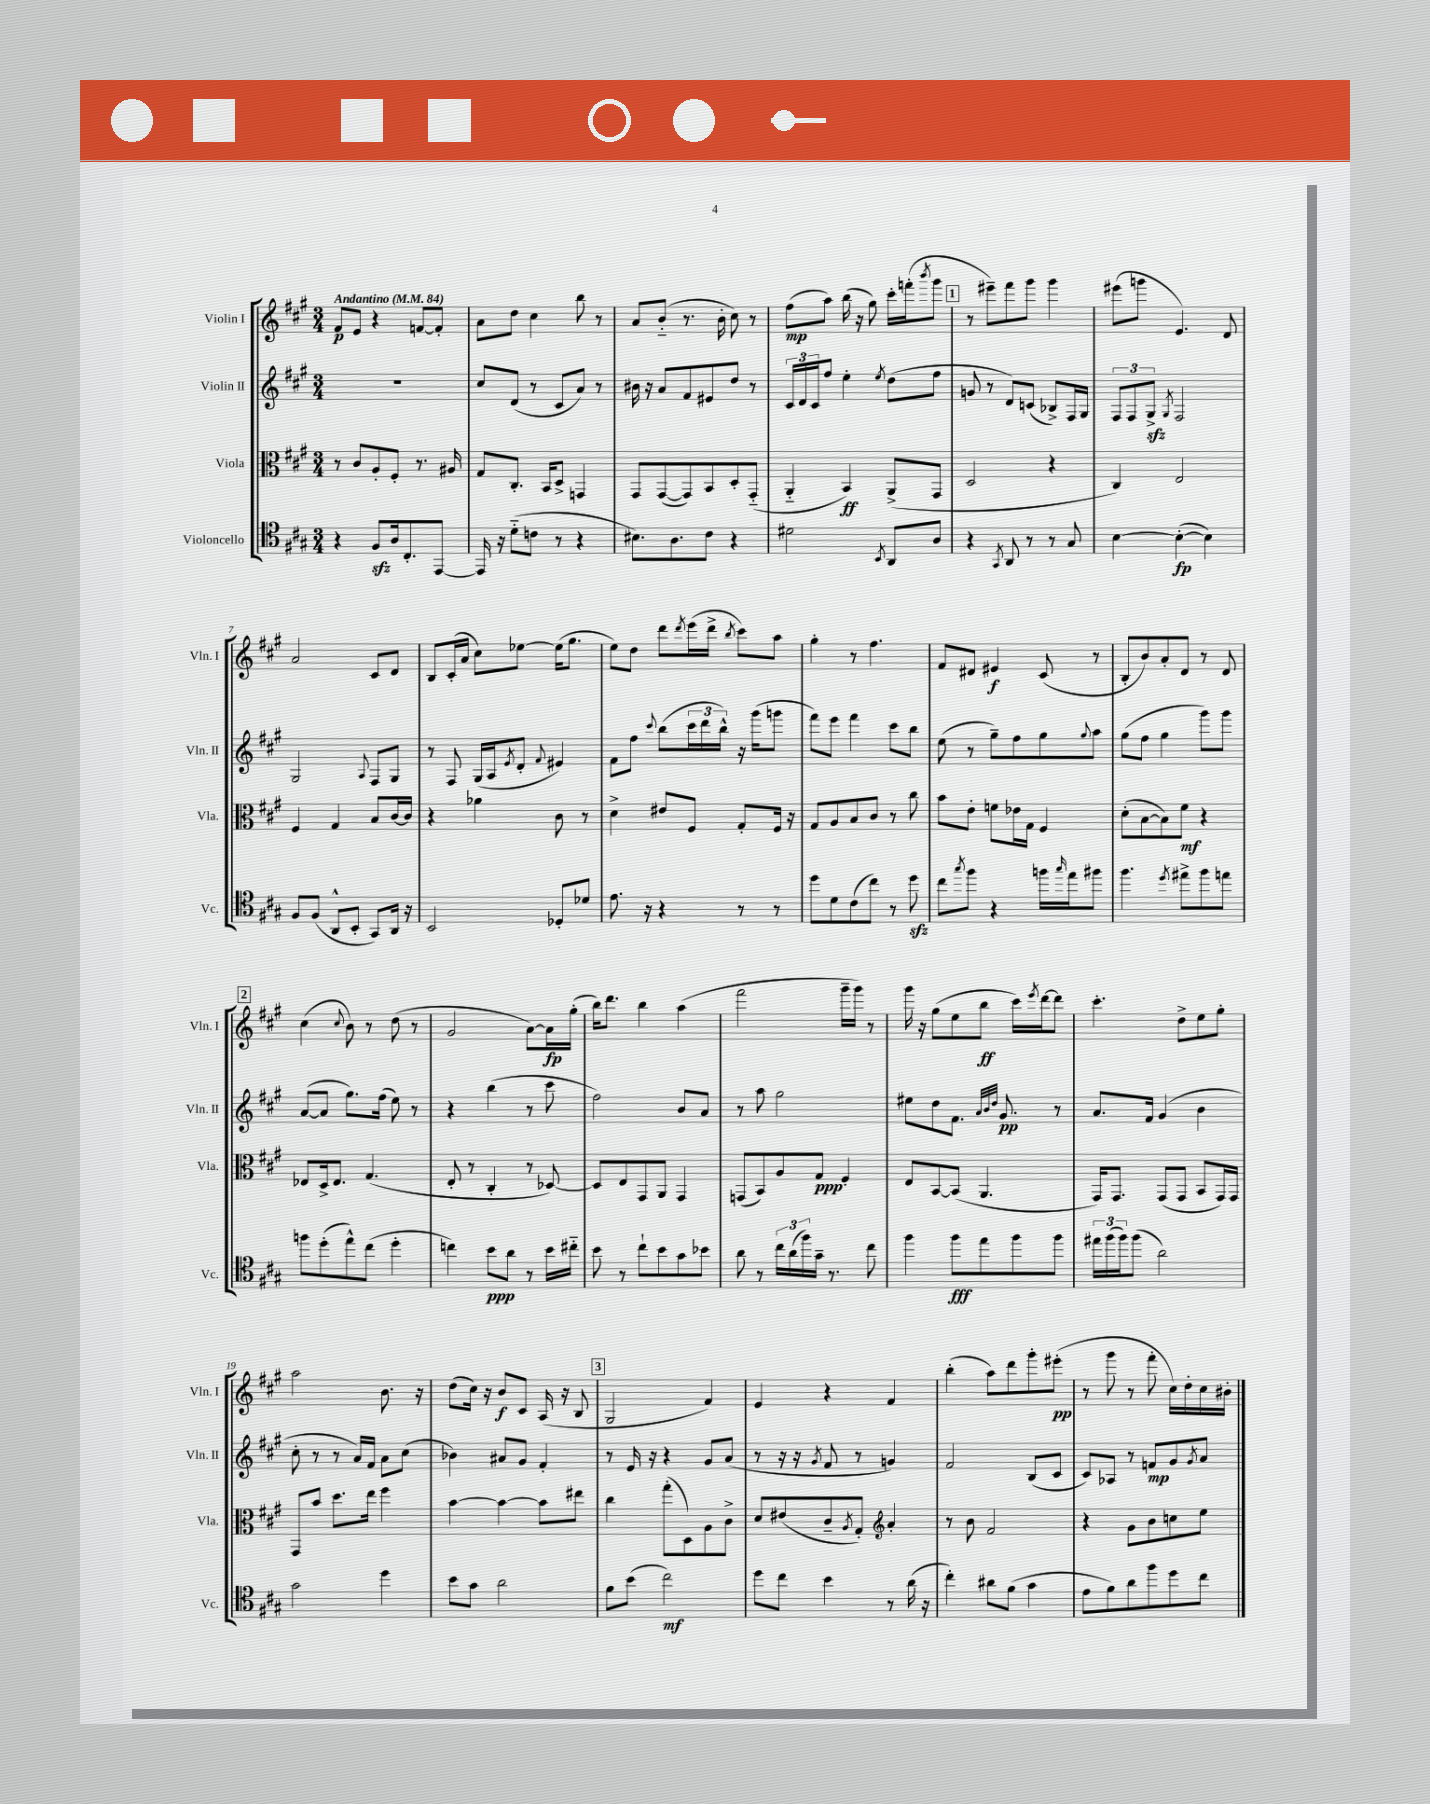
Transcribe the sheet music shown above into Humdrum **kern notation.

**kern	**dynam	**kern	**dynam	**kern	**dynam	**kern	**dynam
*part4	*part4	*part3	*part3	*part2	*part2	*part1	*part1
*staff4	*staff4	*staff3	*staff3	*staff2	*staff2	*staff1	*staff1
*I"Violoncello	*	*I"Viola	*	*I"Violin II	*	*I"Violin I	*
*I'Vc.	*	*I'Vla.	*	*I'Vln. II	*	*I'Vln. I	*
*clefC4	*	*clefC3	*	*clefG2	*	*clefG2	*
*k[f#c#g#]	*	*k[f#c#g#]	*	*k[f#c#g#]	*	*k[f#c#g#]	*
*M3/4	*	*M3/4	*	*M3/4	*	*M3/4	*
*MM84	*	*MM84	*	*MM84	*	*MM84	*
=1	=1	=1	=1	=1	=1	=1	=1
!	!	!	!	!	!	!LO:TX:a:B:t=Andantino	!
4r	.	8r	.	2.r	.	8f#/L	p
.	.	8c#/L	.	.	.	8e/J	.
8F#zz/L	.	8A'/	.	.	.	4r	.
16A/k	.	8F#'/J	.	.	.	.	.
8.C#'/	.	.	.	.	.	.	.
.	.	8.r	.	.	.	[8fn/L	.
[8EE/J	.	.	.	.	.	8f'/J]	.
.	.	16A#X/	.	.	.	.	.
=2	=2	=2	=2	=2	=2	=2	=2
16EE/]	.	8G#/L	.	8cc#/L	.	8a\L	.
16r	.	.	.	.	.	.	.
(8d\L	.	8.C#'/J	.	(8d/J	.	8dd\J	.
8cn\J	.	.	.	8r	.	4cc#\	.
.	.	16BB/KL	.	.	.	.	.
8r	.	8D^/J	.	8c#/L	.	.	.
4r	.	4GGn/	.	8a/J)	.	8bb\	.
.	.	.	.	8r	.	8r	.
=3	=3	=3	=3	=3	=3	=3	=3
8.B#X\L)	.	8GG#/L	.	16b#X\	.	8a/L	.
.	.	.	.	16r	.	.	.
.	.	([8GG#/	.	8a/L	.	(8b/J	.
8.A\	.	.	.	.	.	.	.
.	.	8GG#/])	.	8f#/	.	8.r	.
8c#\J	.	8BB/	.	8e#X/	.	.	.
.	.	.	.	.	.	16b'\	.
4r	.	8D'/	.	8dd/J	.	8cc#\)	.
.	.	(8GG#/J	.	8r	.	8r	.
=4	=4	=4	=4	=4	=4	=4	=4
2d#X\	.	4AA/	.	24c#/LL	.	(8ff#\L	mp
.	.	.	.	24d/	.	.	.
.	.	.	.	24c#/J	.	.	.
.	.	.	.	8ff#/J	.	8aa\J)	.
.	.	4BB/)	ff	4ee'\	.	(16bb\	.
.	.	.	.	.	.	16r	.
.	.	.	.	.	.	8gg#\)	.
8qBB/	.	.	.	8qee/	.	.	.
8AA/L	.	(8AA^/L	.	(8dd\L	.	16ccc#'\LL	.
.	.	.	.	.	.	(16fffn'\J	.
.	.	.	.	.	.	8qbbb/	.
8A/J	.	8GG#/J	.	8ff#\J	.	8ggg#\J	.
!!LO:REH:place=s1:t=1
=5	=5	=5	=5	=5	=5	=5	=5
4r	.	2D/	.	8gn/	.	8r	.
.	.	.	.	8r	.	8eee#X~\L)	.
8qGG#/	.	.	.	.	.	.	.
8AA/	.	.	.	8d/L)	.	8fff#\	.
8r	.	.	.	(8cn/J	.	8ggg#\J	.
8r	.	4r	.	8B-X^/L)	.	4ggg#\	.
8G#/	.	.	.	16F#/L	.	.	.
.	.	.	.	16G#/JJ	.	.	.
=6	=6	=6	=6	=6	=6	=6	=6
[4B\	.	4C#/)	.	12F#/L	.	(8eee#X\L	.
.	.	.	.	12F#/	.	.	.
.	.	.	.	.	.	8gggn\J	.
.	.	.	.	12G#zz^/J	.	.	.
.	.	.	.	8qG#/	.	.	.
(4B'\_	fp	2E/	.	2F#/	.	4.e/)	.
4B\])	.	.	.	.	.	.	.
.	.	.	.	.	.	8d/	.
!!LO:LB:g=z
=7	=7	=7	=7	=7	=7	=7	=7
8F#/L	.	4F#/	.	2G#/	.	2a/	.
(8F#/J	.	.	.	.	.	.	.
8AA^^/L	.	4G#/	.	.	.	.	.
8BB'/J	.	.	.	.	.	.	.
.	.	.	.	8qqA/	.	.	.
8GG#/L)	.	8B/L	.	8F#/L	.	8c#/L	.
16AA/Jk	.	[16c#/L	.	8G#/J	.	8d/J	.
16r	.	16c#/JJ]	.	.	.	.	.
=8	=8	=8	=8	=8	=8	=8	=8
2BB/	.	4r	.	8r	.	8B/L	.
.	.	.	.	8F#/	.	(16c#'/L	.
.	.	.	.	.	.	16a/JJ	.
.	.	4a-X\	.	(16G#/LL	.	8cc#\L)	.
.	.	.	.	16A/J	.	.	.
.	.	.	.	8qe/	.	.	.
.	.	.	.	8d'/J	.	[8ee-X\J	.
.	.	.	.	8qqf#/	.	.	.
8D-X'/L	.	8c#\	.	4e#X/)	.	(16ee-\KL]	.
.	.	.	.	.	.	8.gg#\J	.
8d-X/J	.	8r	.	.	.	.	.
=9	=9	=9	=9	=9	=9	=9	=9
8.e\	.	4d^\	.	8f#\L	.	8ee\L)	.
.	.	.	.	8ff#\J	.	8dd\J	.
16r	.	.	.	.	.	.	.
.	.	.	.	8qqccc#/	.	.	.
4r	.	8e#X/L	.	(8bb\L	.	8ddd\L	.
.	.	.	.	.	.	8qddd/	.
.	.	8F#/J	.	24ccc#\L	.	(16eee\L	.
.	.	.	.	24ddd\	.	.	.
.	.	.	.	.	.	16ddd^\JJ	.
.	.	.	.	24bb^^\JJ)	.	.	.
.	.	.	.	.	.	8qbb/	.
8r	.	8G#'/L	.	16r	.	8ccc#\L)	.
.	.	.	.	(16ggg#\KL	.	.	.
8r	.	16F#/Jk	.	8gggn\J	.	8aa\J	.
.	.	16r	.	.	.	.	.
=10	=10	=10	=10	=10	=10	=10	=10
8dd\L	.	8G#/L	.	8fff#\L)	.	4gg#'\	.
8d\	.	8A/	.	8eee\J	.	.	.
(8c#\	.	8B/	.	4fff#\	.	8r	.
8cc#\J)	.	8c#/J	.	.	.	4.ff#\	.
8r	.	8r	.	8ccc#\L	.	.	.
8ddzz\	.	8cc#\	.	8bb\J	.	.	.
=11	=11	=11	=11	=11	=11	=11	=11
8cc#\L	.	8b\L	.	(8ee\	.	8f#/L	.
8qgg#/	.	.	.	.	.	.	.
8ff#\J	.	8e'\J	.	8r	.	8d#X/J	.
4r	.	8fn\L	.	8gg#~\L)	.	4e#X/	f
.	.	16e-X\L	.	8ff#\	.	.	.
.	.	16G#\JJ	.	.	.	.	.
16ffn\LL	.	4F#/	.	8gg#\	.	(8c#/	.
16qqgg#/	.	.	.	.	.	.	.
16ee\J	.	.	.	.	.	.	.
.	.	.	.	8qqgg#/	.	.	.
8ff#X\J	.	.	.	8aa\J	.	8r	.
=12	=12	=12	=12	=12	=12	=12	=12
4.ff#\	.	(8d'\L	.	(8gg#\L	.	8B'/L	.
.	.	[8B\	.	8ff#\J	.	8b/)	.
.	.	8B\])	.	4gg#\	.	8a'/	.
8qdd/	.	.	.	.	.	.	.
8ee#X^\L	.	8f#\J	mf	.	.	8d/J	.
8ff#\	.	4r	.	8ggg#\L)	.	8r	.
8een\J	.	.	.	8ggg#\J	.	8d/	.
!!LO:LB:g=z
!!LO:REH:place=s1:t=2
=13	=13	=13	=13	=13	=13	=13	=13
8ffn\L	.	8E-X/L	.	([8a/L	.	(4cc#\	.
(8dd'\	.	16D^/k	.	8a/J]	.	.	.
.	.	8.E-/J	.	.	.	.	.
.	.	.	.	.	.	8qqcc#/	.
8ee^^\)	.	.	.	8.gg#\L)	.	8b\)	.
(8cc#\J	.	(4.G#/	.	.	.	8r	.
.	.	.	.	(16ff#\Jk	.	.	.
4dd'\	.	.	.	8ee\)	.	(8dd\	.
.	.	.	.	8r	.	8r	.
=14	=14	=14	=14	=14	=14	=14	=14
4ccn\)	.	8E'/	.	4r	.	2g#/	.
.	.	8r	.	.	.	.	.
8b\L	ppp	4C#'/	.	(4bb\	.	.	.
8a\J	.	.	.	.	.	.	.
8r	.	8r	.	8r	.	[8a\L)	.
16b\LL	.	[8D-X/)	.	8ccc#\	.	16a\L]	fp
16cc#X\JJ	.	.	.	.	.	(16gg#'\JJ	.
=15	=15	=15	=15	=15	=15	=15	=15
8b\	.	8D-/L]	.	2ff#\)	.	16bb\KL)	.
.	.	.	.	.	.	8.ddd\J	.
8r	.	8E/	.	.	.	.	.
8cc#`\L	.	8GG#/	.	.	.	4bb\	.
8b\	.	8AA/J	.	.	.	.	.
8g#\	.	4GG#/	.	8b/L	.	(4aa\	.
8b-X\J	.	.	.	8a/J	.	.	.
=16	=16	=16	=16	=16	=16	=16	=16
8a\	.	(8GGn/L	.	8r	.	2fff#\	.
8r	.	8BB/)	.	8aa\	.	.	.
24cc#\LL	.	8A/	.	2gg#\	.	.	.
(24a\	.	.	.	.	.	.	.
24ff#\)	.	.	.	.	.	.	.
16g#~\JJ	.	8G#/J	ppp	.	.	.	.
8.r	.	.	.	.	.	.	.
.	.	4F#'/	.	.	.	16ggg#~\LL	.
.	.	.	.	.	.	16ggg#\JJ)	.
8cc#\	.	.	.	.	.	8r	.
=17	=17	=17	=17	=17	=17	=17	=17
4ff#\	.	8E/L	.	8ee#X\L	.	16ggg#\	.
.	.	.	.	.	.	16r	.
.	.	[8BB/	.	8dd\	.	(8gg#\L	.
8ff#\L	fff	(8BB/J]	.	8.f#\J	.	8ee\	.
8ee\	.	4.AA/	.	.	.	8bb\J	ff
.	.	.	.	32qqa/LLL	.	.	.
.	.	.	.	32qqb/	.	.	.
.	.	.	.	32qqdd/JJJ	.	.	.
.	.	.	.	8.g#/	pp	.	.
8ff#\	.	.	.	.	.	16ccc#\LL)	.
.	.	.	.	.	.	8qeee/	.
.	.	.	.	.	.	[16ddd\J	.
8ff#\J	.	.	.	8r	.	8ddd\J]	.
=18	=18	=18	=18	=18	=18	=18	=18
24ee#X\LL	.	16GG#/KL)	.	8.a/L	.	4.ccc#'\	.
(24ff#\	.	.	.	.	.	.	.
.	.	8.GG#/J	.	.	.	.	.
24ff#\J)	.	.	.	.	.	.	.
(8ff#\J	.	.	.	.	.	.	.
.	.	.	.	16f#/Jk	.	.	.
2a\)	.	(8GG#/L	.	(4g#/	.	.	.
.	.	8GG#/J	.	.	.	8dd^\L	.
.	.	8BB/L	.	4b\	.	8ee\	.
.	.	16GG#/L)	.	.	.	8gg#'\J	.
.	.	16GG#/JJ	.	.	.	.	.
!!LO:LB:g=z
=19	=19	=19	=19	=19	=19	=19	=19
2g#\	.	8GG#/L	.	8cc#'\	.	2aa\	.
.	.	8b/J	.	8r	.	.	.
.	.	8.dd\L	.	8r	.	.	.
.	.	.	.	16a/LL)	.	.	.
.	.	16ee\Jk	.	16f#/JJ	.	.	.
4dd\	.	4ff#\	.	8a\L	.	8.b\	.
.	.	.	.	(8cc#\J	.	.	.
.	.	.	.	.	.	16r	.
=20	=20	=20	=20	=20	=20	=20	=20
8b\L	.	[4b\	.	4b-X\)	.	(8dd\L	.
8g#\J	.	.	.	.	.	16cc#\Jk)	.
.	.	.	.	.	.	16r	.
2a\	.	4b\_	.	8a#X/L	.	8b/L	f
.	.	.	.	8g#/J	.	8c#/J	.
.	.	8b\L]	.	4f#'/	.	(16A/	.
.	.	.	.	.	.	16r	.
.	.	8ee#X\J	.	.	.	8B/	.
!!LO:REH:place=s1:t=3
=21	=21	=21	=21	=21	=21	=21	=21
8f#\L	.	4cc#\	.	8r	.	2G#/	.
(8b\J	.	.	.	16e/	.	.	.
.	.	.	.	16r	.	.	.
2cc#\)	mf	(8gg#'\L	.	4r	.	.	.
.	.	8D\)	.	.	.	.	.
.	.	8A\	.	8g#/L	.	4f#/)	.
.	.	8c#^\J	.	(8a/J	.	.	.
=22	=22	=22	=22	=22	=22	=22	=22
8dd\L	.	8d/L	.	8r	.	4e/	.
8cc#\J	.	(8e#X/	.	16r	.	.	.
.	.	.	.	16r	.	.	.
.	.	.	.	8qg#/	.	.	.
4b\	.	8c#~/	.	8f#/	.	4r	.
.	.	8qA/	.	.	.	.	.
.	.	8G#'/J)	.	8r	.	.	.
*	*	*clefG2	*	*	*	*	*
8r	.	4a'/	.	4gn/)	.	4f#/	.
(16a\	.	.	.	.	.	.	.
16r	.	.	.	.	.	.	.
=23	=23	=23	=23	=23	=23	=23	=23
4cc#'\)	.	8r	.	2f#/	.	(4bb'\	.
.	.	8b\	.	.	.	.	.
8a#X\L	.	2f#/	.	.	.	8aa\L)	.
(8f#\J	.	.	.	.	.	8ddd\	.
4g#\	.	.	.	(8B/L	.	8ggg#'\	.
.	.	.	.	8c#/J	.	(8eee#X'\J	pp
=24	=24	=24	=24	=24	=24	=24	=24
8e\L	.	4r	.	8c#/L)	.	8r	.
8f#\)	.	.	.	8A-X/J	.	8ggg#\	.
8a\	.	8g#\L	.	8r	.	8r	.
8ff#\	.	8b\	.	8fn/L	mp	8fff#'\	.
8dd\	.	8ccn\	.	8g#/	.	16cc#\LL)	.
.	.	.	.	.	.	16dd'\	.
.	.	.	.	8qg#/	.	.	.
8cc#\J	.	8ee\J	.	8a/J	.	16cc#\	.
.	.	.	.	.	.	16b#X'\JJ	.
==	==	==	==	==	==	==	==
*-	*-	*-	*-	*-	*-	*-	*-
